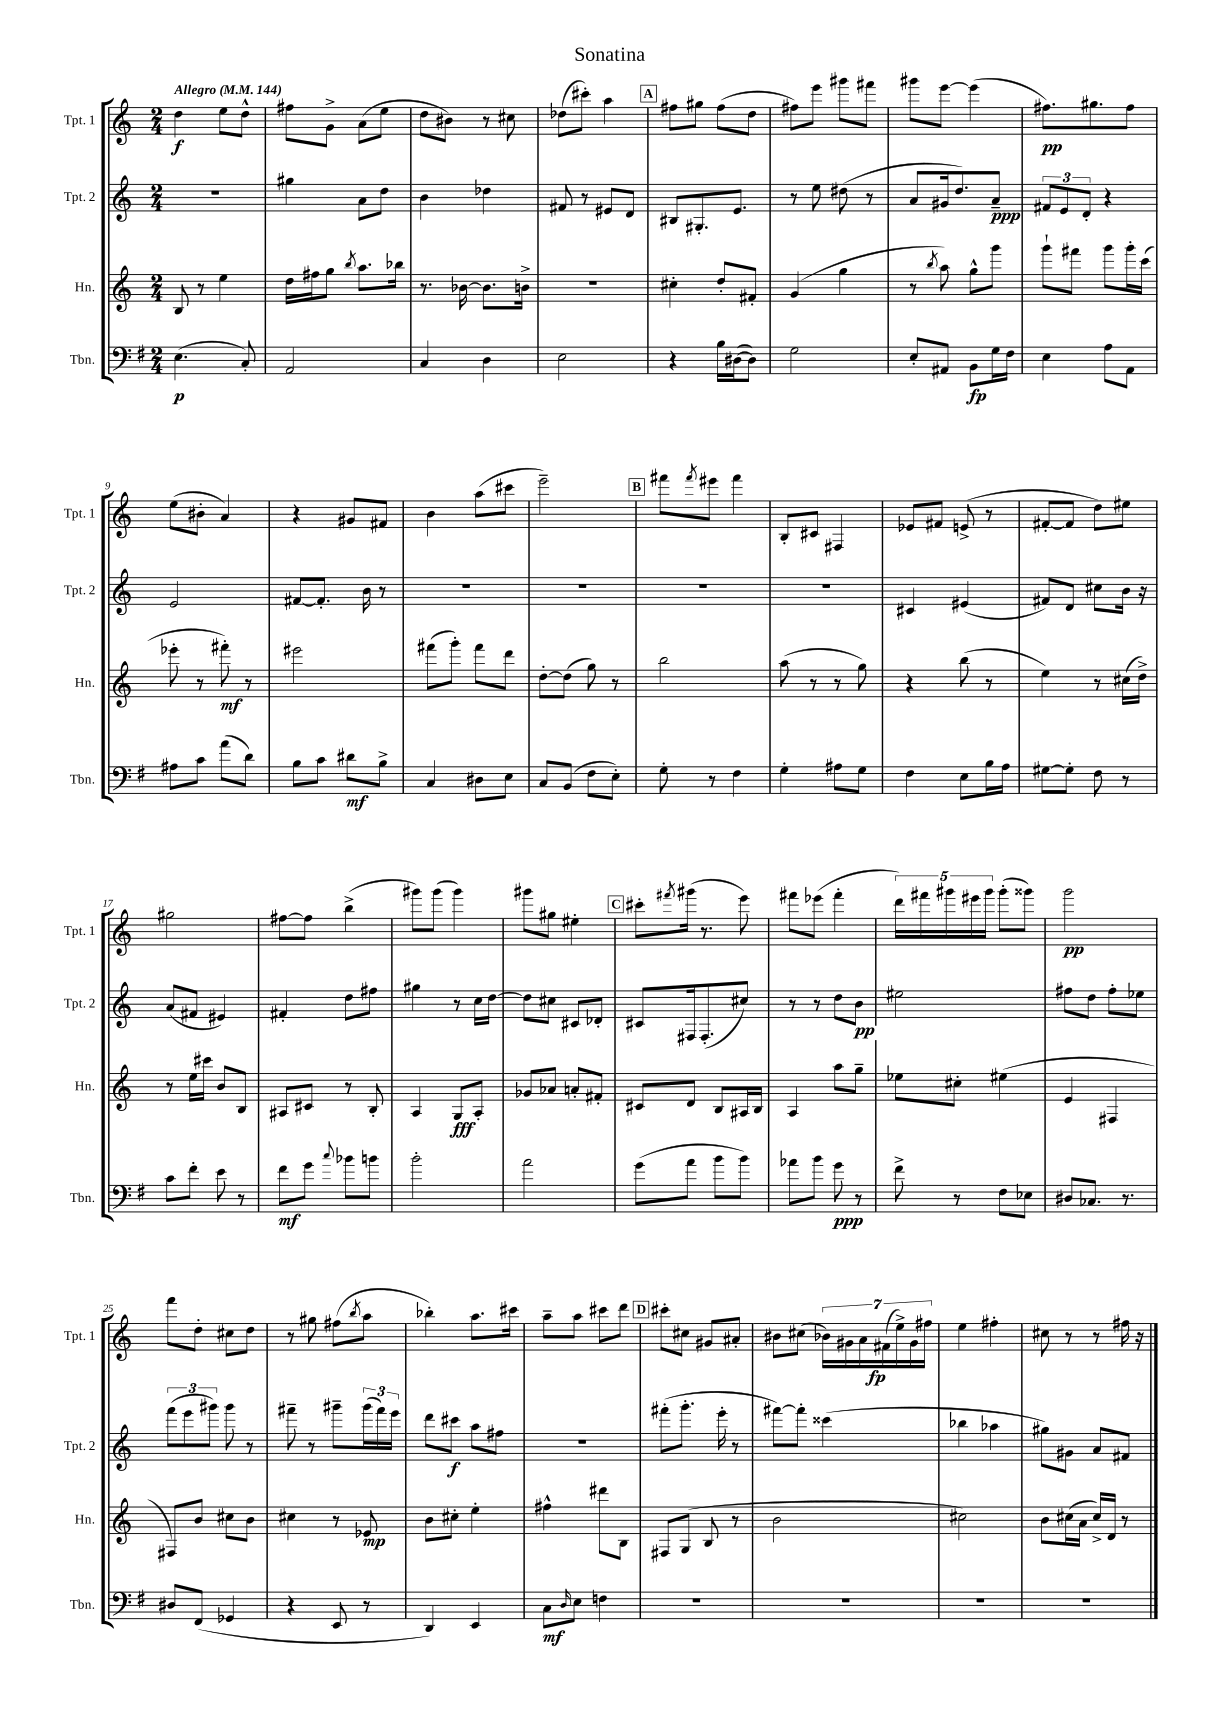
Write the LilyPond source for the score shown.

\header { title = "Sonatina" }
<<
\new StaffGroup <<
\new Staff = "s0" \with { instrumentName = "Tpt. 1" shortInstrumentName = "Tpt. 1" } {
    \clef treble \key c \major \numericTimeSignature \time 2/4 \tempo "Allegro" 4 = 144
    d''4\f e''8 d''8-^ |
    fis''8 g'8-> a'8( e''8 |
    d''8 bis'8) r8 cis''8 |
    des''8( cis'''8-.) a''4 |
    \mark \markup { \box "A" } fis''8 gis''8 fis''8( d''8 |
    fis''8) e'''8 gis'''8 fis'''8 |
    gis'''8 e'''8~ e'''4( |
    fis''8.\pp) gis''8. fis''8 |
    e''8( bis'8-. a'4) |
    r4 gis'8 fis'8 |
    b'4 a''8( cis'''8 |
    e'''2--) |
    \mark \markup { \box "B" } fis'''8 \acciaccatura { fis'''8 } eis'''8 fis'''4 |
    b8-. cis'8 fis4 |
    ees'8 fis'8 e'8->( r8 |
    fis'8~-. fis'8 d''8) eis''8 |
    gis''2 |
    fis''8~ fis''8 b''4->( |
    gis'''8) gis'''8( gis'''4) |
    gis'''8 gis''8 eis''4-. |
    \mark \markup { \box "C" } cis'''8-. \acciaccatura { fis'''8 } gis'''16( r8. e'''8) |
    fis'''8 ees'''8( fis'''4-. |
    \tuplet 5/4 { d'''16) fis'''16 gis'''16 eis'''16 gis'''16 } gis'''8-.( gisis'''8) |
    g'''2\pp |
    f'''8 d''8-. cis''8 d''8 |
    r8 gis''8 fis''8( \acciaccatura { b''8 } a''8 |
    bes''4-.) a''8. cis'''16 |
    a''8-- a''8 cis'''8 d'''8 |
    \mark \markup { \box "D" } cis'''8-. cis''8 gis'8 ais'8-. |
    bis'8 cis''8( \tuplet 7/4 { bes'16) gis'16 a'16 fis'16\fp( e''16->) gis'16 fis''16 } |
    e''4 fis''4-. |
    cis''8 r8 r8 fis''16 r16 \bar "|." |
}
\new Staff = "s1" \with { instrumentName = "Tpt. 2" shortInstrumentName = "Tpt. 2" } {
    \clef treble \key c \major \numericTimeSignature \time 2/4
    R2 |
    gis''4 a'8 d''8 |
    b'4 des''4 |
    fis'8 r8 eis'8 d'8 |
    \mark \markup { \box "A" } bis8 gis8.-. e'8. |
    r8 e''8 dis''8( r8 |
    a'8 gis'16 d''8.) a'8--\ppp |
    \tuplet 3/2 { fis'8 e'8 d'8-. } r4 |
    e'2 |
    fis'8~ fis'8.-. b'16 r8 |
    R2 |
    R2 |
    \mark \markup { \box "B" } R2 |
    r2 |
    cis'4 eis'4( |
    fis'8) d'8 cis''8 b'16 r16 |
    a'8( fis'8 eis'4) |
    fis'4-. d''8 fis''8 |
    gis''4 r8 c''16 d''16~ |
    d''8 cis''8 cis'8 des'8-. |
    \mark \markup { \box "C" } cis'8 fis16 fis8.-.( cis''8) |
    r8 r8 d''8 b'8\pp |
    eis''2 |
    fis''8 d''8 fis''8-. ees''8 |
    \tuplet 3/2 { f'''8( e'''8 gis'''8) } gis'''8 r8 |
    fis'''8-- r8 gis'''8-- \tuplet 3/2 { gis'''16( fis'''16) e'''16 } |
    d'''8 cis'''8\f a''8 fis''8 |
    r2 |
    \mark \markup { \box "D" } fis'''8-.( g'''8.-. e'''16-. r8 |
    fis'''8~) fis'''8-. cisis'''4( |
    bes''4 aes''4 |
    gis''8) gis'8 a'8 fis'8 \bar "|." |
}
\new Staff = "s2" \with { instrumentName = "Hn." shortInstrumentName = "Hn." } {
    \clef treble \key c \major \numericTimeSignature \time 2/4
    b8 r8 e''4 |
    d''16 fis''16 g''8 \acciaccatura { b''8 } a''8. bes''16 |
    r8. bes'16~ bes'8. b'16-> |
    r2 |
    \mark \markup { \box "A" } cis''4-. d''8-. fis'8-. |
    g'4( g''4 |
    r8 \acciaccatura { b''8 } a''8) g''8-^ g'''8 |
    g'''8-! fis'''8 g'''8 g'''16-. c'''16( |
    ees'''8-. r8 fis'''8-.\mf) r8 |
    eis'''2 |
    fis'''8( g'''8-.) fis'''8 d'''8 |
    d''8~-. d''8( g''8) r8 |
    \mark \markup { \box "B" } b''2 |
    a''8( r8 r8 g''8) |
    r4 b''8( r8 |
    e''4) r8 cis''16( d''16->) |
    r8 e''16 cis'''16 b'8 b8 |
    ais8 cis'8 r8 b8-. |
    a4 g8\fff a8-. |
    ges'8 aes'8 a'8-. fis'8-. |
    \mark \markup { \box "C" } cis'8 d'8 b8 ais16 b16 |
    a4 a''8 g''8-- |
    ees''8 cis''8-. eis''4( |
    e'4 fis4 |
    fis8) b'8 cis''8 b'8 |
    cis''4 r8 ees'8\mp |
    b'8 cis''8-. e''4-. |
    fis''4-^ dis'''8 b8 |
    \mark \markup { \box "D" } fis8 g8( b8 r8 |
    b'2 |
    cis''2) |
    b'8 cis''16( a'16 cis''16->) d'16 r8 \bar "|." |
}
\new Staff = "s3" \with { instrumentName = "Tbn." shortInstrumentName = "Tbn." } {
    \clef bass \key g \major \numericTimeSignature \time 2/4
    e4.\p( c8-.) |
    a,2 |
    c4 d4 |
    e2 |
    \mark \markup { \box "A" } r4 b16 dis16~( dis8) |
    g2 |
    e8-. ais,8 b,8\fp g16 fis16 |
    e4 a8 a,8 |
    ais8 c'8 a'8( d'8) |
    b8 c'8 dis'8\mf b8-> |
    c4 dis8 e8 |
    c8 b,8( fis8 e8-.) |
    \mark \markup { \box "B" } g8-. r8 fis4 |
    g4-. ais8 g8 |
    fis4 e8 b16 a16 |
    gis8~ gis8-. fis8 r8 |
    c'8 fis'8-. e'8 r8 |
    fis'8\mf g'8 \appoggiatura { c''8 } bes'8 b'8 |
    b'2-. |
    a'2 |
    \mark \markup { \box "C" } g'8( a'8 b'8 b'8) |
    aes'8 b'8 g'8\ppp r8 |
    fis'8-> r8 fis8 ees8 |
    dis8 ces8. r8. |
    dis8 fis,8( ges,4 |
    r4 e,8 r8 |
    d,4) e,4 |
    c8\mf \grace { d16 } e8 f4 |
    \mark \markup { \box "D" } R2 |
    R2 |
    R2 |
    R2 \bar "|." |
}
>>
>>
